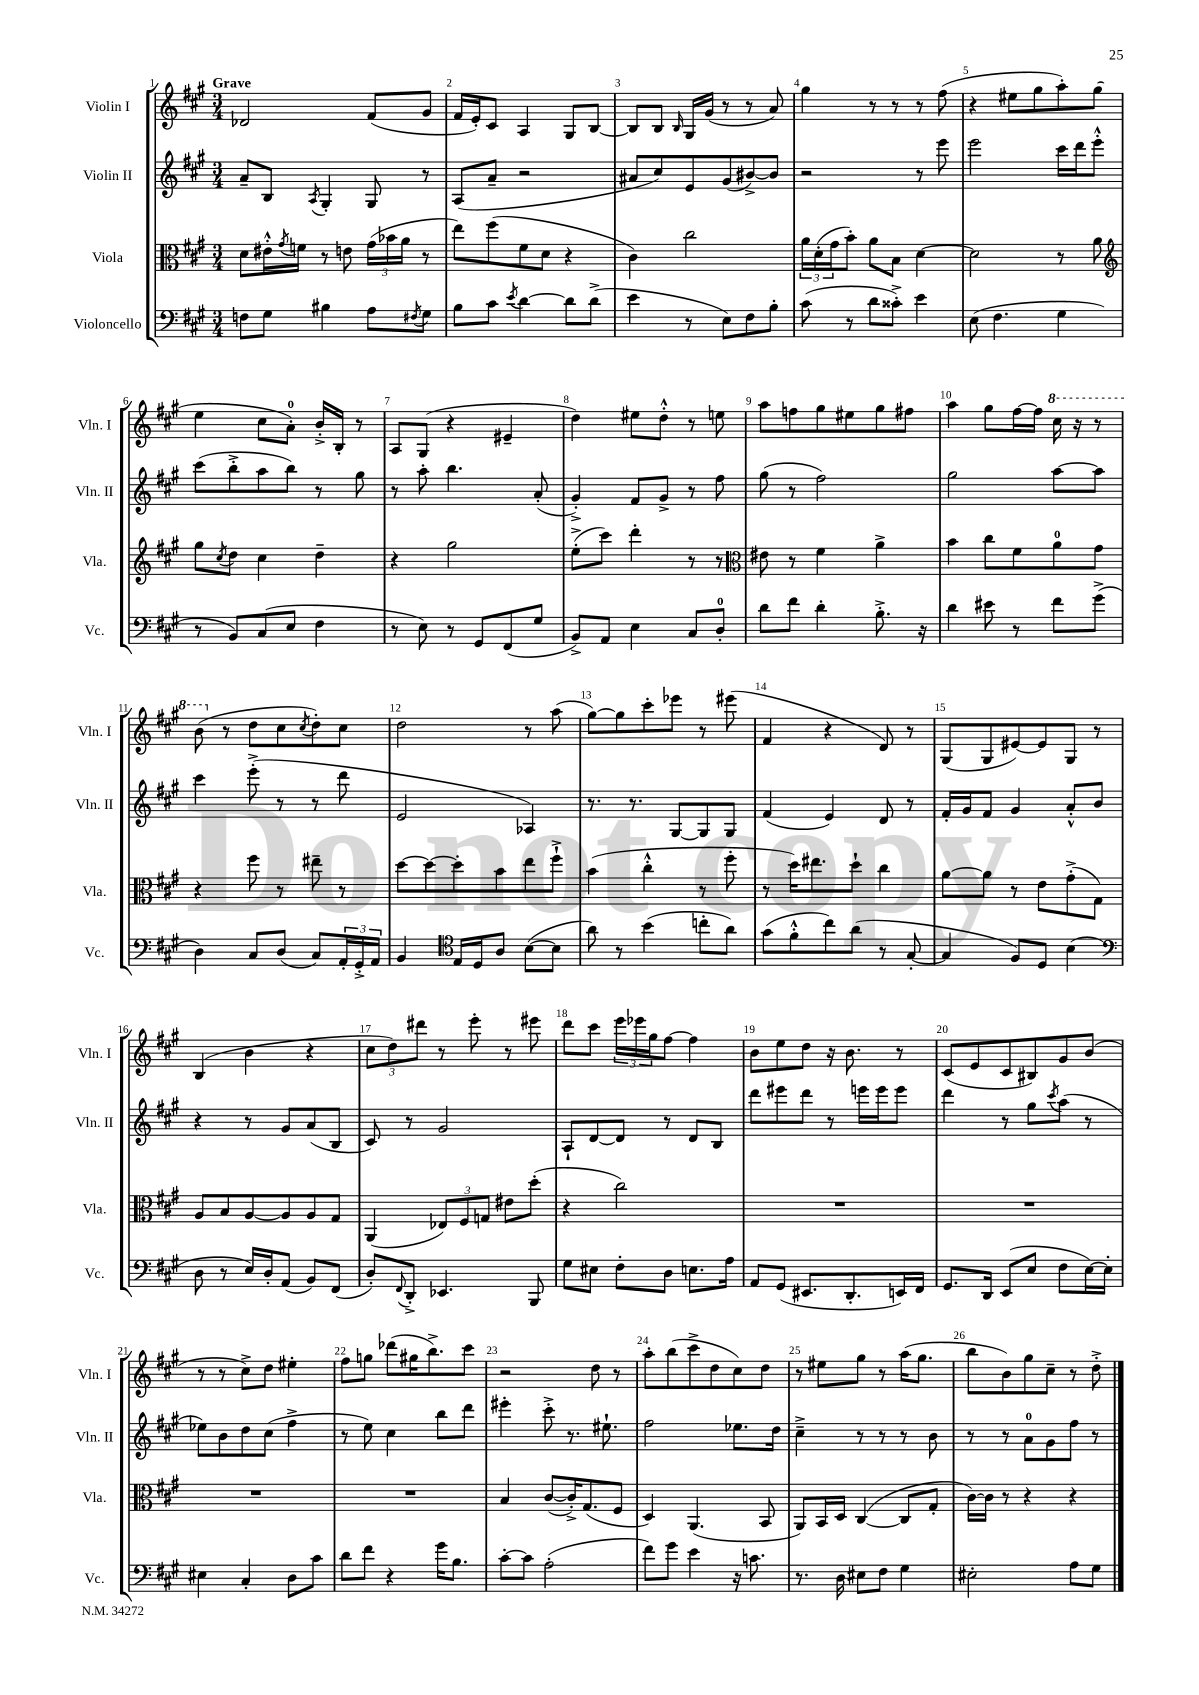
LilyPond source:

<<
\new StaffGroup <<
\new Staff = "s0" \with { instrumentName = "Violin I" shortInstrumentName = "Vln. I" } {
    \clef treble \key a \major \numericTimeSignature \time 3/4 \tempo "Grave"
    des'2 fis'8( gis'8 |
    fis'16 e'16-.) cis'8 a4 gis8 b8~ |
    b8 b8 \grace { b16 } gis16 gis'16( r8 r8 a'8) |
    gis''4 r8 r8 r8 fis''8( |
    r4 eis''8 gis''8 a''8-.) gis''8( |
    e''4 cis''8 a'8-0-.) b'16-.-> b16-. r8 |
    a8 gis8( r4 eis'4-- |
    d''4) eis''8 d''8-.-^ r8 e''8 |
    a''8 f''8 gis''8 eis''8 gis''8 fis''8 |
    a''4 gis''8 fis''16~ fis''16 \ottava #1 cis'''16 r16 r8 |
    b''8( \ottava #0 r8 d''8 cis''8 \acciaccatura { cis''8 } d''8-.) cis''8 |
    d''2 r8 a''8( |
    gis''8~) gis''8 cis'''8-. ees'''8 r8 eis'''8( |
    fis'4 r4 d'8) r8 |
    gis8( gis8 eis'8~) eis'8 gis8 r8 |
    b4( b'4 r4 |
    \tuplet 3/2 { cis''8 d''8) dis'''8 } r8 e'''8-. r8 eis'''8 |
    d'''8 cis'''8 \tuplet 3/2 { e'''16 ees'''16 gis''16 } fis''8~ fis''4 |
    b'8 e''8 d''8 r16 b'8. r8 |
    cis'8( e'8 cis'8 bis8) gis'8 b'8( |
    r8 r8 cis''8->) d''8 eis''4-. |
    fis''8 g''8 des'''8( gis''16 b''8.->) cis'''8 |
    r2 d''8 r8 |
    a''8-. b''8( cis'''8-> d''8 cis''8) d''8 |
    r8 eis''8 gis''8 r8 a''16( gis''8. |
    b''8 b'8) gis''8 cis''8-- r8 d''8-.-> \bar "|." |
}
\new Staff = "s1" \with { instrumentName = "Violin II" shortInstrumentName = "Vln. II" } {
    \clef treble \key a \major \numericTimeSignature \time 3/4
    a'8-- b8 \acciaccatura { a8 } gis4-. gis8 r8 |
    a8( a'8-- r2 |
    ais'8 cis''8) e'8 gis'8( bis'8~->) bis'8 |
    r2 r8 e'''8 |
    e'''2 cis'''16 d'''16 e'''8-.-^ |
    cis'''8( b''8-.-> a''8 b''8) r8 gis''8 |
    r8 a''8-. b''4. a'8-.( |
    gis'4-.->) fis'8 gis'8-> r8 fis''8 |
    gis''8( r8 fis''2) |
    gis''2 a''8~ a''8 |
    cis'''4 e'''8-.->( r8 r8 d'''8 |
    e'2 aes4) |
    r8. r8. gis8~ gis8 gis8 |
    fis'4( e'4) d'8 r8 |
    fis'16-. gis'16 fis'8 gis'4 a'8-.-^ b'8 |
    r4 r8 gis'8 a'8( b8 |
    cis'8) r8 gis'2 |
    a8-! d'8~ d'8 r8 d'8 b8 |
    d'''8 eis'''8 d'''8 r8 e'''16 e'''16 e'''8 |
    d'''4 r8 gis''8 \acciaccatura { cis'''8 } a''8( r8 |
    ees''8) b'8 d''8 cis''8( fis''4-> |
    r8 e''8) cis''4 b''8 d'''8 |
    eis'''4-. cis'''8-.-> r8. eis''8.-! |
    fis''2 ees''8. d''16 |
    cis''4---> r8 r8 r8 b'8 |
    r8 r8 a'8-0 gis'8 fis''8 r8 \bar "|." |
}
\new Staff = "s2" \with { instrumentName = "Viola" shortInstrumentName = "Vla." } {
    \clef alto \key a \major \numericTimeSignature \time 3/4
    d'8 eis'16-.-^ \acciaccatura { gis'8 } f'16 r8 e'8 \tuplet 3/2 { gis'16( bes'16 a'16 } r8 |
    e''8) fis''8( fis'8 d'8 r4 |
    cis'4) cis''2 |
    \tuplet 3/2 { a'16 d'16-.( gis'16 } b'8-.) a'8 b8 d'4~ |
    d'2 r8 a'8 |
    \clef treble gis''8 \acciaccatura { cis''8 } d''8 cis''4 d''4-- |
    r4 gis''2 |
    e''8-.->( cis'''8) d'''4-. r8 r8 |
    \clef alto eis'8 r8 fis'4 a'4-> |
    b'4 cis''8 fis'8 a'8-0 gis'8 |
    r4 fis''8 r8 eis''8-- r8 |
    d''8~ d''8~ d''8-. b'8 e''8 fis''8-!-> |
    b'4( cis''4-.-^ r8 fis''8-. |
    r8 d''16) eis''8. d''8-! cis''4 |
    a'8~ a'8 r8 e'8 gis'8-.->( gis8) |
    a8 b8 a8~ a8 a8 gis8 |
    a,4( \tuplet 3/2 { ees8) fis8 g8 } eis'8 d''8-.( |
    r4 cis''2) |
    R2. |
    R2. |
    R2. |
    R2. |
    b4 cis'8~( cis'16-.->) gis8.( fis8 |
    d4) a,4.( b,8 |
    a,8) b,16 d16 cis4~( cis8 gis8-. |
    cis'16~) cis'16 r8 r4 r4 \bar "|." |
}
\new Staff = "s3" \with { instrumentName = "Violoncello" shortInstrumentName = "Vc." } {
    \clef bass \key a \major \numericTimeSignature \time 3/4
    f8 gis8 bis4 a8 \acciaccatura { fis8 } gis8 |
    b8 cis'8 \acciaccatura { e'8 } d'4~ d'8 d'8->( |
    e'4 r8 e8) fis8 b8-. |
    cis'8( r8 d'8 cisis'8-.->) e'4 |
    e8( fis4. gis4 |
    r8 b,8) cis8( e8 fis4 |
    r8 e8) r8 gis,8 fis,8( gis8 |
    b,8->) a,8 e4 cis8 d8-0-. |
    d'8 fis'8 d'4-. b8.-.-> r16 |
    d'4 eis'8 r8 fis'8 gis'8->( |
    d4) cis8 d8( cis8) \tuplet 3/2 { a,16-. gis,16-.-> a,16 } |
    b,4 \clef tenor e16 d16 a8 b8~( b8 |
    a'8) r8 b'4( c''8-. a'8) |
    gis'8( fis'8-.-^ cis''8) a'8( r8 gis8~-. |
    gis4 fis8) d8 b4( |
    \clef bass d8 r8 e16) d16-. a,8( b,8) fis,8( |
    d8-.) \appoggiatura { fis,8 } d,8-.-> ees,4. b,,8 |
    gis8 eis8 fis8-. d8 e8. a16 |
    a,8 gis,8( eis,8. d,8.-. e,16) fis,16 |
    gis,8. d,16 e,8( e8 fis8 e16~) e16-. |
    eis4 cis4-. d8 cis'8 |
    d'8 fis'8 r4 gis'16 b8. |
    cis'8~-. cis'8 a2-.( |
    fis'8) gis'8 e'4 r16 c'8. |
    r8. d16 eis8 fis8 gis4 |
    eis2-. a8 gis8 \bar "|." |
}
>>
>>
\layout { \context { \Score \override BarNumber.break-visibility = ##(#f #t #t) barNumberVisibility = #all-bar-numbers-visible } }
